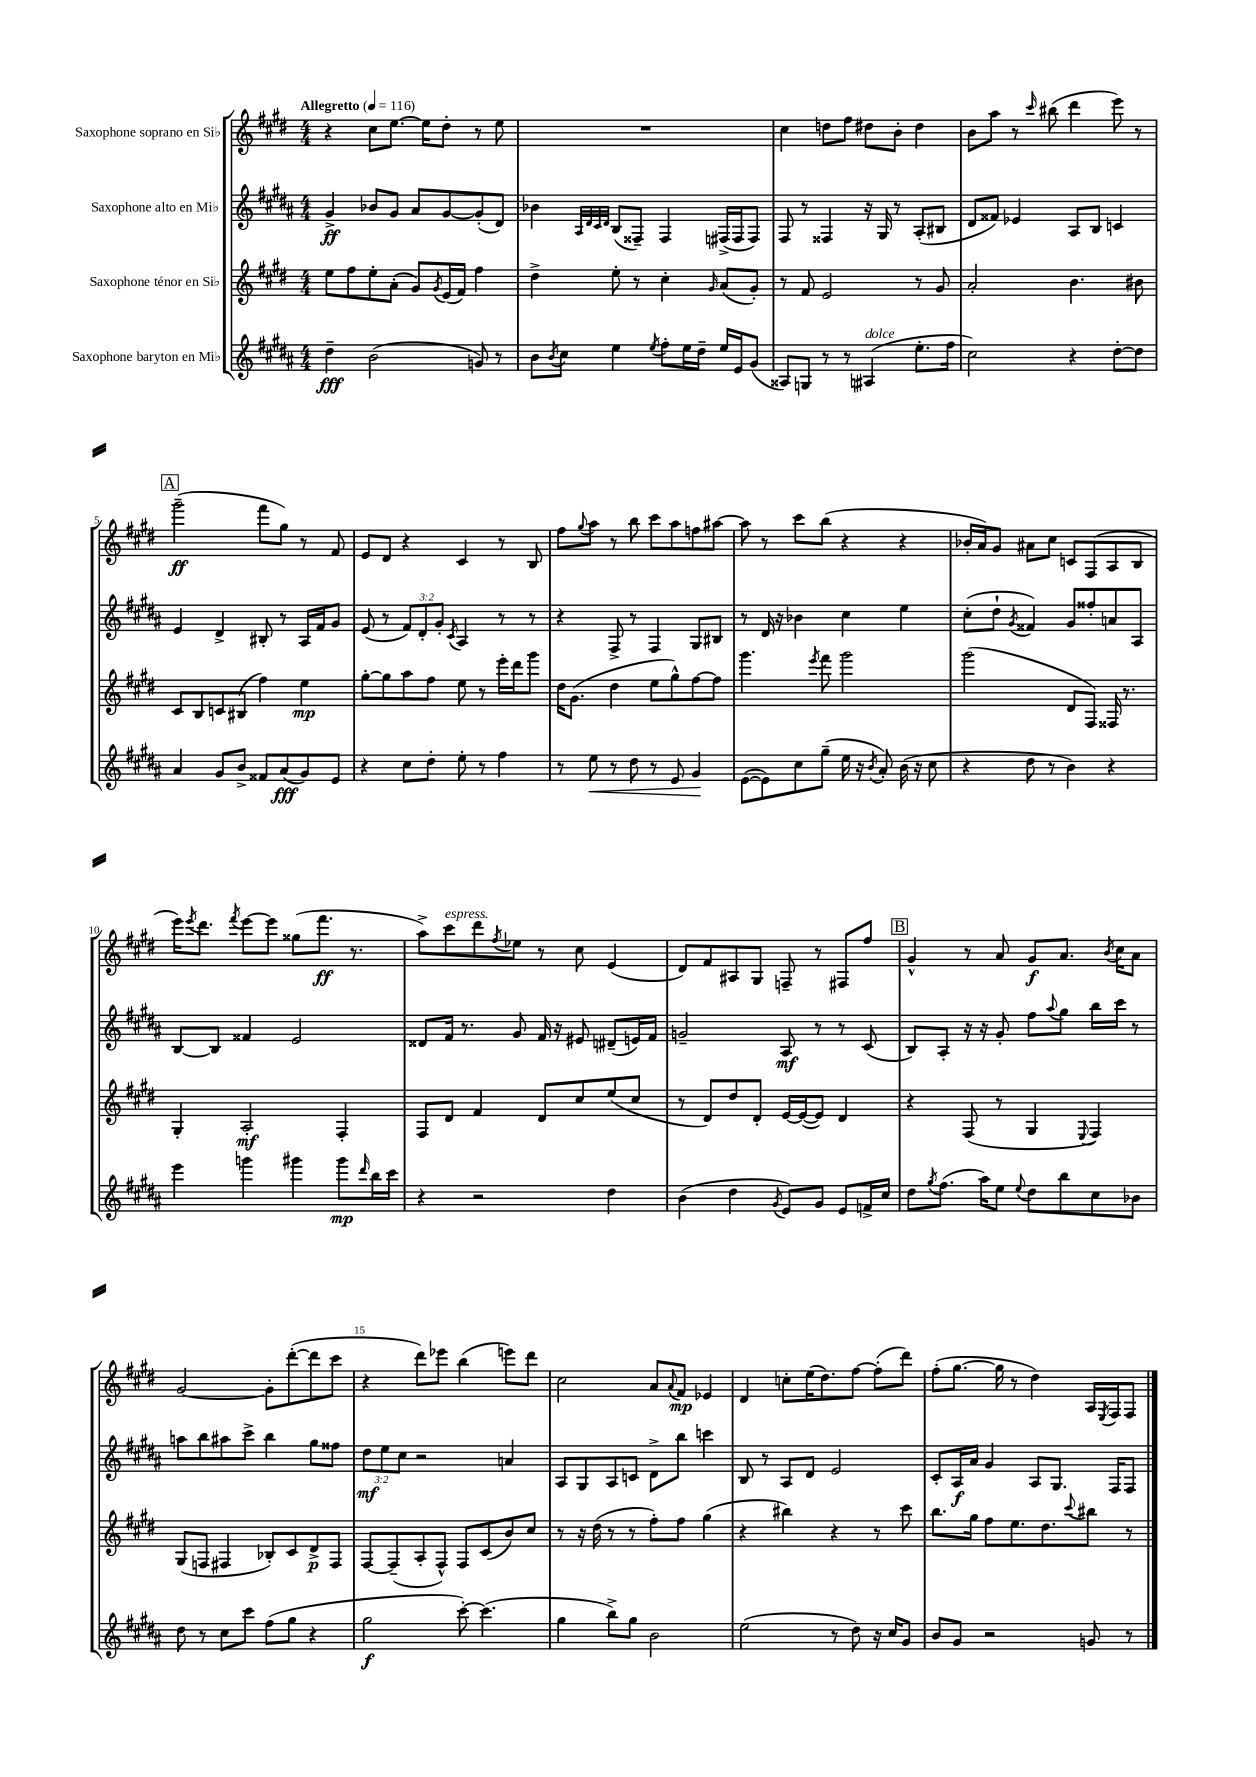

**kern	**dynam	**kern	**dynam	**kern	**dynam	**kern	**dynam
*part4	*part4	*part3	*part3	*part2	*part2	*part1	*part1
*staff4	*staff4	*staff3	*staff3	*staff2	*staff2	*staff1	*staff1
*I"Saxophone baryton en Mi♭	*	*I"Saxophone ténor en Si♭	*	*I"Saxophone alto en Mi♭	*	*I"Saxophone soprano en Si♭	*
*clefG2	*	*clefG2	*	*clefG2	*	*clefG2	*
*k[f#c#g#d#a#]	*	*k[f#c#g#d#]	*	*k[f#c#g#d#a#]	*	*k[f#c#g#d#]	*
*M4/4	*	*M4/4	*	*M4/4	*	*M4/4	*
*MM116	*	*MM116	*	*MM116	*	*MM116	*
=1	=1	=1	=1	=1	=1	=1	=1
!	!	!	!	!	!	!LO:TX:a:B:t=Allegretto	!
4dd#~\	fff	8ee\L	.	4g#^/	ff	4r	.
.	.	8ff#\	.	.	.	.	.
(2b\	.	8ee'\	.	8b-X/L	.	8cc#\L	.
.	.	(8a'\J	.	8g#/J	.	[8.ee\J	.
.	.	8g#/L)	.	8a#/L	.	.	.
.	.	.	.	.	.	16ee\KL]	.
.	.	8qg#/	.	.	.	.	.
.	.	(16e/L	.	[8g#/	.	8dd#'\J	.
.	.	16f#/JJ)	.	.	.	.	.
8gn/)	.	4ff#\	.	(8g#'/]	.	8r	.
8r	.	.	.	8d#/J)	.	8ee\	.
=2	=2	=2	=2	=2	=2	=2	=2
8b\L	.	4dd#^\	.	4b-X\	.	1r	.
8qb/	.	.	.	.	.	.	.
8cc#\J	.	.	.	.	.	.	.
.	.	.	.	32qqA#/LLL	.	.	.
.	.	.	.	32qqd#/	.	.	.
.	.	.	.	32qqc#/	.	.	.
.	.	.	.	32qqd#/JJJ	.	.	.
4ee\	.	8ee'\	.	(8B/L	.	.	.
.	.	8r	.	8F##X~/J)	.	.	.
8qee/	.	.	.	.	.	.	.
8ff#'\L	.	4cc#'\	.	4F##/	.	.	.
16ee\L	.	.	.	.	.	.	.
16dd#~\JJ	.	.	.	.	.	.	.
.	.	16qqg#/	.	.	.	.	.
16ee/LL	.	(8a/L	.	(16F#X^/LL	.	.	.
16e/J	.	.	.	16F#/J	.	.	.
(8g#/J	.	8g#'/J)	.	8F#/J)	.	.	.
=3	=3	=3	=3	=3	=3	=3	=3
8A##X/L)	.	8r	.	8F#/	.	4cc#\	.
8Gn/J	.	8f#/	.	8r	.	.	.
8r	.	2e/	.	4F##X/	.	8ddn\L	.
8r	.	.	.	.	.	8ff#\J	.
!LO:TX:a:i:t=dolce	!	!	!	!	!	!	!
(4A#X/	.	.	.	16r	.	8dd#X\L	.
.	.	.	.	16G#/	.	.	.
.	.	.	.	8r	.	8b'\J	.
8.ee'\L	.	8r	.	(8A#'/L	.	4dd#\	.
.	.	8g#/	.	8B#X/J	.	.	.
16ff#\Jk	.	.	.	.	.	.	.
=4	=4	=4	=4	=4	=4	=4	=4
2cc#\)	.	2a'/	.	8d#/L	.	8b\L	.
.	.	.	.	8f##X/J)	.	8aa\J	.
.	.	.	.	4e-X/	.	8r	.
.	.	.	.	.	.	16qqccc#/	.
.	.	.	.	.	.	(8bb#X\	.
4r	.	4.b\	.	8A#/L	.	4ddd#\	.
.	.	.	.	8B/J	.	.	.
[8dd#'\L	.	.	.	4cn/	.	8eee\)	.
8dd#\J]	.	8b#X\	.	.	.	8r	.
!!LO:LB:g=z
!!LO:REH:place=s1:t=A
=5	=5	=5	=5	=5	=5	=5	=5
4a#/	.	8c#/L	.	4e/	.	(2ggg#~\	ff
.	.	8B/	.	.	.	.	.
8g#/L	.	8cn/	.	4d#^/	.	.	.
8b^/J	.	(8B#X/J	.	.	.	.	.
8f##X/L	.	4ff#\)	.	8B#X'/	.	8fff#\L	.
(8a#/	fff	.	.	8r	.	8gg#\J)	.
8g#/)	.	4ee\	mp	16A#/LL	.	8r	.
.	.	.	.	16f#/J	.	.	.
8e/J	.	.	.	8g#/J	.	8f#/	.
=6	=6	=6	=6	=6	=6	=6	=6
4r	.	[8gg#'\L	.	(8e/	.	8e/L	.
.	.	8gg#\]	.	8r	.	8d#/J	.
8cc#\L	.	8aa\	.	12f#/L)	.	4r	.
.	.	.	.	12d#'/	.	.	.
8dd#'\J	.	8ff#\J	.	.	.	.	.
.	.	.	.	12g#'/J	.	.	.
.	.	.	.	8qc#/	.	.	.
8ee'\	.	8ee\	.	4A#/	.	4c#/	.
8r	.	8r	.	.	.	.	.
4ff#\	.	16eee'\LL	.	8r	.	8r	.
.	.	16ddd#\J	.	.	.	.	.
.	.	8ggg#\J	.	8r	.	8B/	.
=7	=7	=7	=7	=7	=7	=7	=7
8r	.	16dd#\KL	.	4r	.	8ff#\L	.
.	.	(8.g#\J	.	.	.	.	.
.	.	.	.	.	.	8qqgg#/	.
!	!LO:HP:b	!	!	!	!	!	!
8ee\	<	.	.	.	.	8aa\J	.
8r	.	4dd#\	.	8F#^/	.	8r	.
8dd#\	.	.	.	8r	.	8bb\	.
8r	.	8ee\L	.	4F#/	.	8ccc#\L	.
8e/	.	8gg#^^\)	.	.	.	8aa\	.
4g#/	.	[8ff#\	.	8G#/L	.	8ffn\	.
.	.	8ff#\J]	.	8B#X/J	.	[8aa#X\J	.
.	[	.	.	.	.	.	.
=8	=8	=8	=8	=8	=8	=8	=8
([8e\L	.	4.ggg#\	.	8r	.	8aa#\]	.
8e\])	.	.	.	16d#/	.	8r	.
.	.	.	.	16r	.	.	.
8cc#\	.	.	.	4b-X\	.	8ccc#\L	.
.	.	8qeee/	.	.	.	.	.
(8gg#~\J	.	8fff#\	.	.	.	(8bb\J	.
16ee\	.	2ggg#\	.	4cc#\	.	4r	.
16r	.	.	.	.	.	.	.
8qb/	.	.	.	.	.	.	.
8a#'/)	.	.	.	.	.	.	.
(16b\	.	.	.	4ee\	.	4r	.
16r	.	.	.	.	.	.	.
8cc#\	.	.	.	.	.	.	.
=9	=9	=9	=9	=9	=9	=9	=9
4r	.	(2ggg#\	.	(8cc#'\L	.	16b-X'/LL	.
.	.	.	.	.	.	16a/J)	.
.	.	.	.	8dd#`\J	.	8g#/J	.
.	.	.	.	8qg#/	.	.	.
8dd#\	.	.	.	4f##X/)	.	8a#X\L	.
8r	.	.	.	.	.	8cc#\J	.
4b\)	.	8d#/L	.	8g#/L	.	8cn/L	.
.	.	8F#/J)	.	8ff##X'/	.	(8F#/	.
4r	.	16F##X/	.	8an/	.	8A/	.
.	.	8.r	.	.	.	.	.
.	.	.	.	8A#/J	.	8B/J	.
!!LO:LB:g=z
=10	=10	=10	=10	=10	=10	=10	=10
4eee\	.	4G#'/	.	[8B/L	.	16eee\KL)	.
.	.	.	.	.	.	8qeee/	.
.	.	.	.	.	.	8.ddd#\J	.
.	.	.	.	8B/J]	.	.	.
.	.	.	.	.	.	8qfff#/	.
4gggn\	.	2A'/	mf	4f##X/	.	[8eee\L	.
.	.	.	.	.	.	8eee\J]	.
4ggg#X\	.	.	.	2e/	.	(8gg##X\L	.
.	.	.	.	.	.	8.fff#\J	ff
8ggg#\L	mp	4F#'/	.	.	.	.	.
.	.	.	.	.	.	8.r	.
16qqddd#/	.	.	.	.	.	.	.
16bb\L	.	.	.	.	.	.	.
16ccc#\JJ	.	.	.	.	.	.	.
=11	=11	=11	=11	=11	=11	=11	=11
4r	.	8F#/L	.	8d##X/L	.	8aa^\L)	.
!	!	!	!	!	!	!LO:TX:a:i:t=espress.	!
.	.	8d#/J	.	16f#/Jk	.	8ccc#\	.
.	.	.	.	8.r	.	.	.
2r	.	4f#/	.	.	.	8ddd#\	.
.	.	.	.	.	.	8qff#/	.
.	.	.	.	8g#/	.	8ee-X\J	.
.	.	8d#/L	.	16f#/	.	8r	.
.	.	.	.	16r	.	.	.
.	.	8cc#/	.	8e#X/	.	8cc#\	.
4dd#\	.	(8ee/	.	(8d#X~/L	.	(4e/	.
.	.	8cc#/J	.	16en/L)	.	.	.
.	.	.	.	16f#/JJ	.	.	.
=12	=12	=12	=12	=12	=12	=12	=12
(4b\	.	8r	.	2gn~/	.	8d#/L)	.
.	.	8d#/L)	.	.	.	8f#/	.
4dd#\	.	8dd#/	.	.	.	8A#X/	.
.	.	8d#'/J	.	.	.	8G#/J	.
8qg#/	.	.	.	.	.	.	.
8e/L)	.	[16e/LL	.	8A#/	mf	8Fn~/	.
.	.	(16e/J_	.	.	.	.	.
8g#/J	.	8e/J])	.	8r	.	8r	.
8e/L	.	4d#/	.	8r	.	8F#X/L	.
16fn^/L	.	.	.	(8c#/	.	8ff#/J	.
16cc#/JJ	.	.	.	.	.	.	.
!!LO:REH:place=s1:t=B
=13	=13	=13	=13	=13	=13	=13	=13
8dd#\L	.	4r	.	8B/L)	.	4g#^^/	.
8qgg#/	.	.	.	.	.	.	.
(8.ff#\J	.	.	.	8A#'/J	.	.	.
.	.	(8F#/	.	16r	.	8r	.
16aa#\KL)	.	.	.	16r	.	.	.
8ee\J	.	8r	.	8g#'/	.	8a/	.
8qqee/	.	.	.	.	.	.	.
8dd#\L	.	4G#/	.	8ff#\L	.	8g#/L	f
.	.	.	.	8qqaa#/	.	.	.
8bb\	.	.	.	8gg#\J	.	8.a/J	.
.	.	8qqE/	.	.	.	.	.
8cc#\	.	4F#/)	.	16bb\LL	.	.	.
.	.	.	.	.	.	8qb/	.
.	.	.	.	16ccc#\JJ	.	16cc#\KL	.
8b-X\J	.	.	.	8r	.	8a\J	.
!!LO:LB:g=z
=14	=14	=14	=14	=14	=14	=14	=14
8dd#\	.	(8G#/L	.	8aan\L	.	[2g#/	.
8r	.	8Fn/J	.	8bb\	.	.	.
8cc#\L	.	4F#X/	.	8aa#X\	.	.	.
8ccc#\J	.	.	.	8ccc#^\J	.	.	.
(8ff#\L	.	8B-X'/L)	.	4bb\	.	8g#'\L]	.
8gg#\J	.	8c#/	.	.	.	([8ddd#'\	.
4r	.	8d#^/	p	8gg#\L	.	8ddd#\]	.
.	.	8F#/J	.	8ff##X\J	.	8ccc#\J	.
=15	=15	=15	=15	=15	=15	=15	=15
2gg#\	f	[8F#/L	.	12dd#\L	mf	4r	.
.	.	.	.	12ee\	.	.	.
.	.	(8F#~/]	.	.	.	.	.
.	.	.	.	12cc#\J	.	.	.
.	.	8A'/	.	2r	.	8ddd#\L)	.
.	.	8F#^^/J)	.	.	.	8eee-X\J	.
[8ccc#'\)	.	8F#/L	.	.	.	(4bb\	.
(4.ccc#\]	.	(8c#/	.	.	.	.	.
.	.	8b/)	.	4an/	.	8eeen\L)	.
.	.	8cc#/J	.	.	.	8ddd#\J	.
=16	=16	=16	=16	=16	=16	=16	=16
4gg#\	.	8r	.	8A#/L	.	2cc#\	.
.	.	16r	.	8G#/	.	.	.
.	.	(16dd#\	.	.	.	.	.
8bb^\L)	.	8r	.	8A#/	.	.	.
8gg#\J	.	8r	.	8cn/J	.	.	.
2b\	.	8ff#'\L)	.	8d#^\L	.	8a/L	.
.	.	.	.	.	.	8qqa/	.
.	.	8ff#\J	.	8bb\J	.	8f#/J	mp
.	.	(4gg#\	.	4cccn\	.	4e-X/	.
=17	=17	=17	=17	=17	=17	=17	=17
(2ee\	.	4r	.	8B/	.	4d#/	.
.	.	.	.	8r	.	.	.
.	.	4bb#X\)	.	8A#/L	.	8ccn'\L	.
.	.	.	.	8d#/J	.	(16ee\K	.
.	.	.	.	.	.	8.dd#\)	.
8r	.	4r	.	2e/	.	.	.
8dd#\)	.	.	.	.	.	[8ff#\J	.
16r	.	8r	.	.	.	(8ff#'\L]	.
16cc#/KL	.	.	.	.	.	.	.
8g#/J	.	8ccc#\	.	.	.	8ddd#\J)	.
=18	=18	=18	=18	=18	=18	=18	=18
8b/L	.	8.bb\L	.	8c#'/L	.	(8ff#'\L	.
8g#/J	.	.	.	16A#/L	f	[8.gg#\J	.
.	.	16gg#\Jk	.	16a#/JJ	.	.	.
2r	.	8ff#\L	.	4g#/	.	.	.
.	.	.	.	.	.	16gg#\]	.
.	.	8.ee\	.	.	.	8r	.
.	.	.	.	8A#/L	.	4dd#\)	.
.	.	8.dd#\	.	.	.	.	.
.	.	.	.	8.G#/J	.	.	.
.	.	8qqccc#/	.	.	.	.	.
8gn/	.	8bb#X\J	.	.	.	16A/LL	.
.	.	.	.	.	.	8qE/	.
.	.	.	.	16F#/KL	.	16F#/J	.
8r	.	8r	.	8F#/J	.	8F#/J	.
==	==	==	==	==	==	==	==
*-	*-	*-	*-	*-	*-	*-	*-
